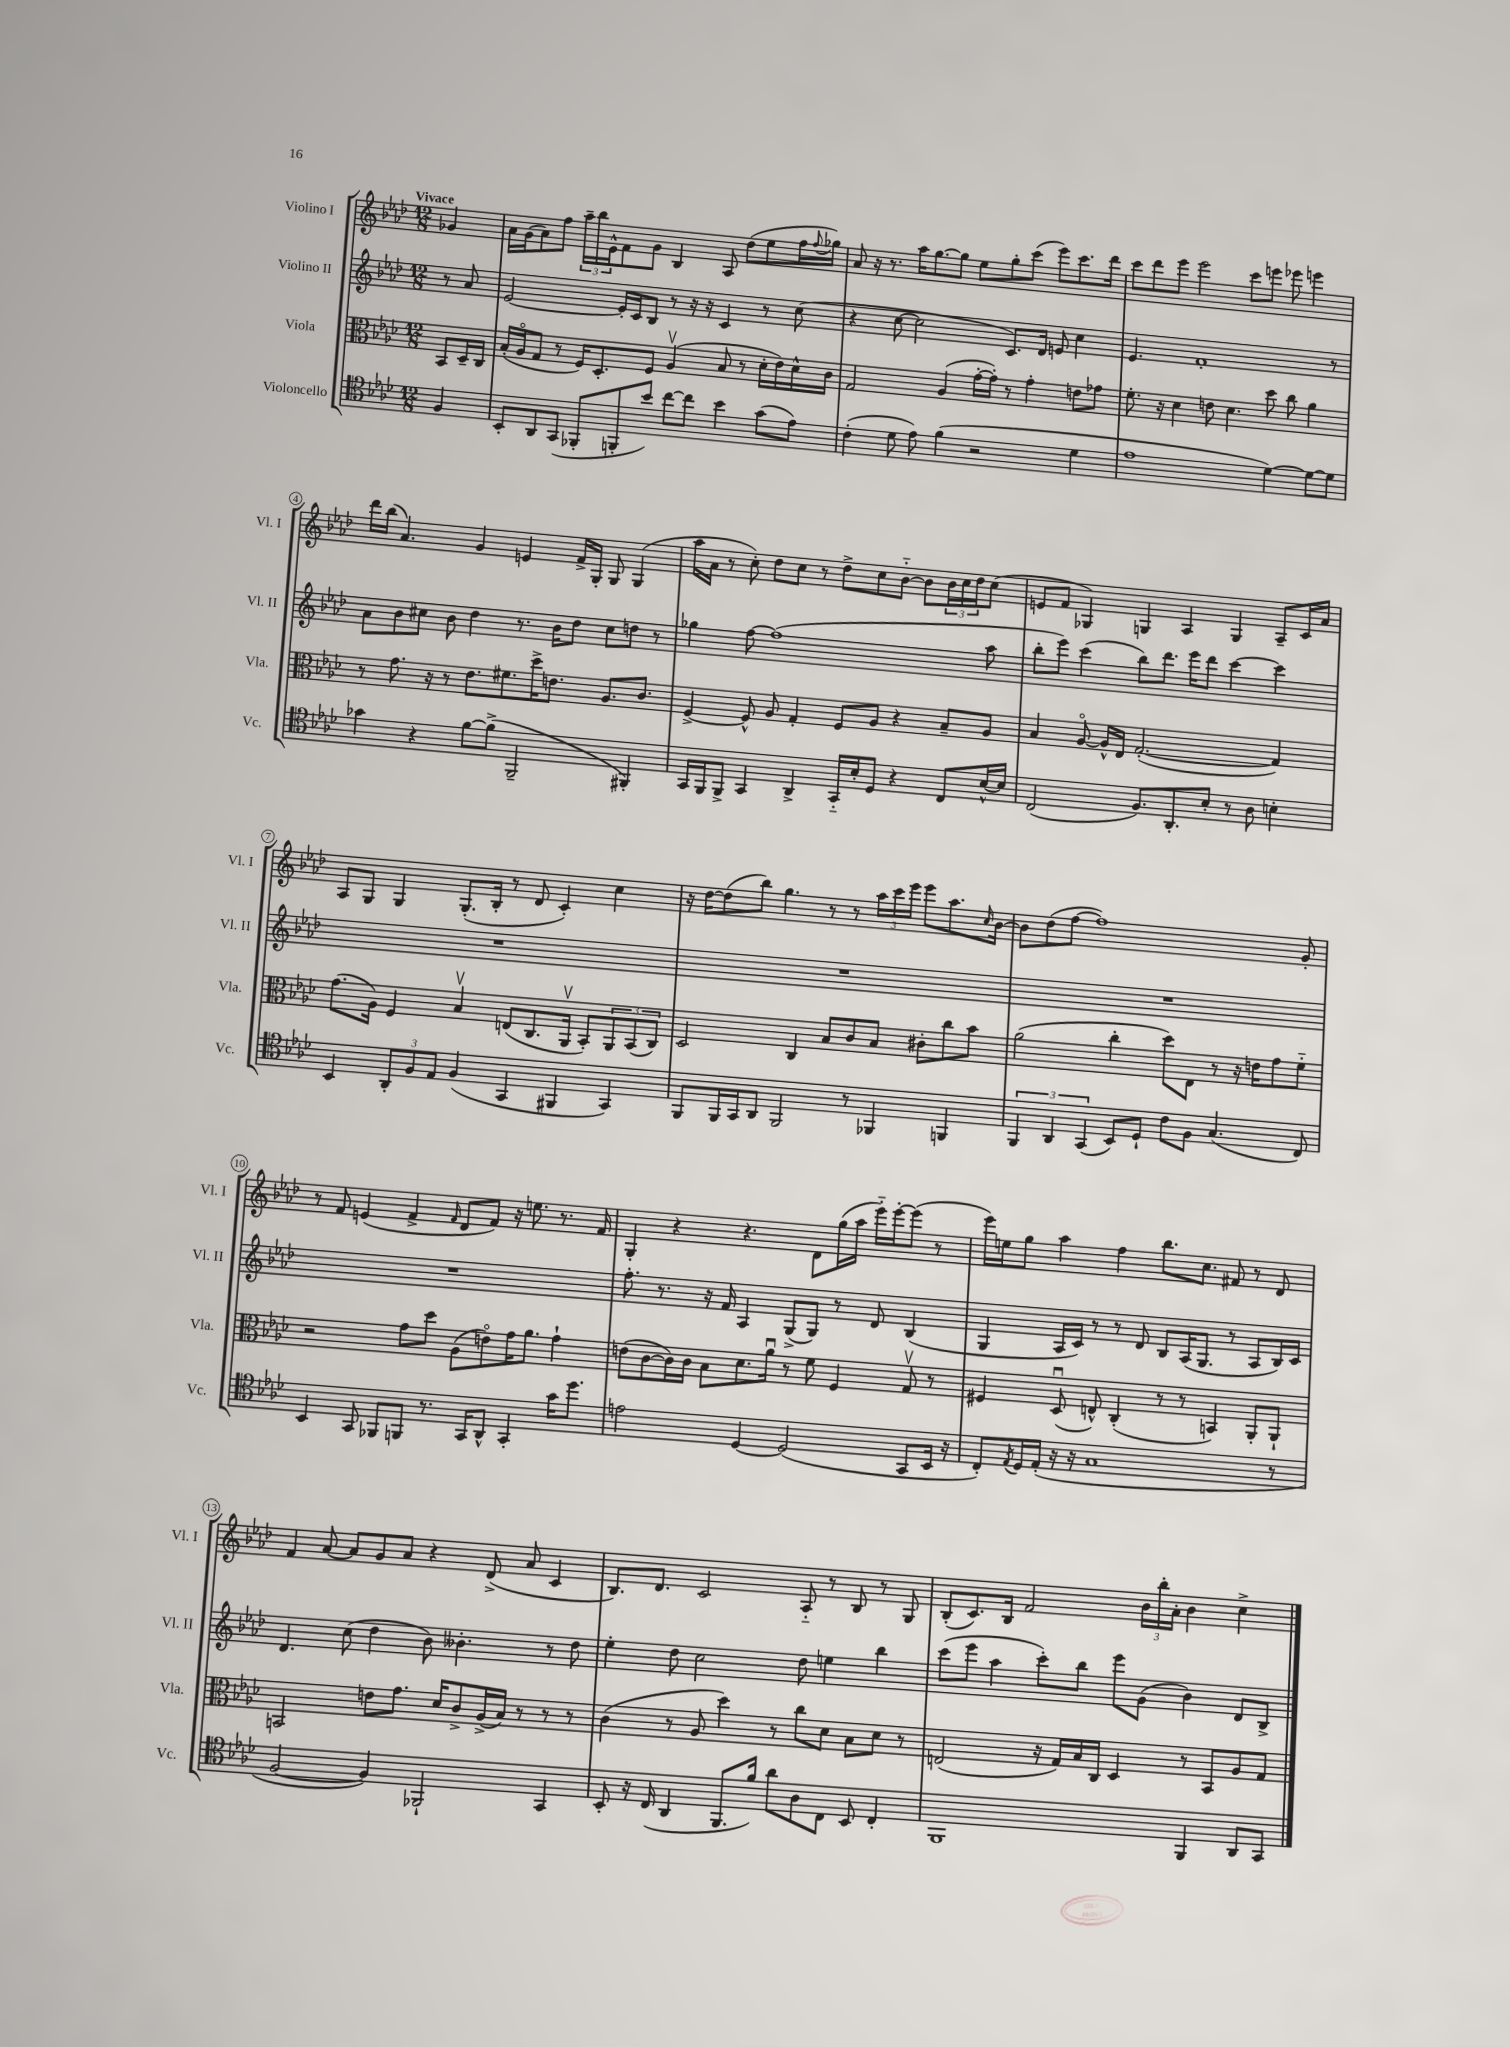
<<
\new StaffGroup <<
\new Staff = "s0" \with { instrumentName = "Violino I" shortInstrumentName = "Vl. I" } {
    \clef treble \key aes \major \numericTimeSignature \time 12/8 \partial 4 \tempo "Vivace"
    ges'4 |
    aes'16 g'16( aes'8) f''8 \tuplet 3/2 { aes''16-- bes''16 ees'16-^ } f'8 g'8 bes4 aes8 des''8( ees''8 f''16 \appoggiatura { f''8 } ges''16) |
    aes'8 r16 r8. aes''16 g''8.~ g''8 ees''8 g''8-. c'''8( ees'''8) c'''8. des'''16 |
    c'''8 des'''8 ees'''8 ees'''2 c'''8 e'''8 ees'''8 e'''4 |
    des'''16 bes''16( aes'4.) g'4 e'4 f'16-> g16-. g8 g4( |
    aes''16 aes'16 r8 c''8-.) des''8 c''8 r8 des''8-> c''8 bes'8~-_ bes'8 \tuplet 3/2 { bes'16 c''16 des''16 } c''8( |
    e'8 f'8 ges4) g4 aes4 g4 aes8-- c'16 aes'16 |
    aes8 g8 g4 g8.-.( bes16-. r8 des'8 c'4-.) c''4 |
    r16 des''16~ des''8( bes''8) g''4. r8 r8 \tuplet 3/2 { aes''16 c'''16 ees'''16 } ees'''8 aes''8. \grace { c''16 } bes'16~ |
    bes'8 des''8( f''8~ f''1) g'8-. |
    r8 f'8 e'4( f'4-> \grace { f'16 } des'8 f'8) r16 e''8. r8. f'16 |
    g4-. r4 r4. des'8 g''16( aes''16 ees'''16-_) ees'''16~-. ees'''8( r8 |
    ees'''16) e''16 g''8 aes''4 f''4 bes''8. c''8. fis'8 r8 des'8 |
    f'4 aes'8~ aes'8 g'8 aes'8 r4 des'8->( aes'8 c'4 |
    bes8.) des'8. c'2 aes8-_ r8 bes8 r8 g8 |
    bes8-.( c'8.) bes16 f'2 \tuplet 3/2 { bes'16 bes''16-. aes'16-. } bes'4 c''4-> \bar "|." |
}
\new Staff = "s1" \with { instrumentName = "Violino II" shortInstrumentName = "Vl. II" } {
    \clef treble \key aes \major \numericTimeSignature \time 12/8 \partial 4
    r8 aes'8 |
    ees'2~ ees'16-. c'16 bes8 r8 r16 r16 c'4 r8 c''8( |
    r4 c''8~ c''2 c'8.) des'16 e'8 c''4 |
    ees'4. f'1-. r8 |
    aes'8 bes'8 cis''8 bes'8 des''4 r8. bes'16 des''8 cis''8 d''8 r8 |
    ges''4 f''8~ f''1( aes''8 |
    bes''8-. ees'''8) c'''4( bes''8) des'''8. ees'''16 des'''8 c'''4~ c'''4 |
    R1. |
    R1. |
    R1. |
    R1. |
    f''8.-. r8. r16 f'16 aes4 g8->( g8) r8 des'8 bes4( |
    g4 aes16 c'16) r8 r8 des'8 bes8 aes16( g8. r8 aes8 bes16) c'16 |
    des'4. c''8( des''4 bes'8) beses'4.-. r8 des''8 |
    ees''4-. des''8 c''2 des''8 e''4 bes''4 |
    c'''8( ees'''8 aes''4 c'''8-.) bes''8 ees'''8 g'8( bes'4) des'8 bes8-> \bar "|." |
}
\new Staff = "s2" \with { instrumentName = "Viola" shortInstrumentName = "Vla." } {
    \clef alto \key aes \major \numericTimeSignature \time 12/8 \partial 4
    bes,8 des16-- c16 |
    bes16-.( aes16\flageolet g8 r8 f16) des8.-. f8 aes4\upbow( bes8 r8 des'16-. ees'16) des'16-^ c'16 |
    g2 aes4( g'16~-. g'16-.) r8 g'4-. e'8 ges'8 |
    f'8.-. r16 des'4 e'8 des'4. des''8 c''8 aes'4 |
    r8 g'8. r16 r8 ees'8. fis'8. des''16-> e'8. aes8. c'8. |
    f4~-> f8-^ aes8 g4-. f8 aes8 r4 bes8-- aes8 |
    bes4 aes8~\flageolet aes16-^ ees16 g2.~-.( g4) |
    g'8.( aes16) f4 bes4\upbow e8( c8. aes,16\upbow bes,8-.) \tuplet 3/2 { aes,8 bes,8( c8) } |
    des2 c4 bes8 c'8 bes8 cis'8-. c''8 bes'8 |
    aes'2( c''4-. des''8) ees8 r8 r16 e'16 g'8 f'8-_ |
    r2 g'8 des''8 aes8( e'8\flageolet) g'16 aes'8. g'4-! |
    e'8( c'8~ c'16) c'16 bes8 des'8. aes'16\downbow r8 f'8 f4 g8\upbow r8 |
    fis4 des8\downbow( e8-^) c4-.( r8 r8 b,4) aes,8-. aes,8-! |
    b,2 e'8 g'8. des'16 c'8-> aes16->( bes16) r8 r8 r8 |
    c'4( r8 aes8 des''4) r8 c''8 des'8 bes8 des'8 r8 |
    e2( r16 g16) bes16 c16 des4 r8 bes,8 aes8 g8 \bar "|." |
}
\new Staff = "s3" \with { instrumentName = "Violoncello" shortInstrumentName = "Vc." } {
    \clef tenor \key aes \major \numericTimeSignature \time 12/8 \partial 4
    f4 |
    bes,8-. aes,8 g,8( fes,8-. f,8-. bes'8) c''8~ c''8 bes'4 g'8( ees'8) |
    c'4-.( des'8 ees'8) f'4( r2 des'4 |
    ees'1 des'4~) des'8~ des'8 |
    ges'4 r4 f'8~ f'8->( f,2-- fis,4-.) |
    g,16 f,16 f,8-> g,4 aes,4-> g,16-_ bes16-. des8 r4 c8 bes16~-^ bes16 |
    c2( f8.) aes,8.-. bes8-. r8 aes8 b4-. |
    bes,4 \tuplet 3/2 { aes,8-. f8 ees8 } f4( g,4 fis,4 g,4) |
    f,8 f,16 g,16 aes,8 f,2 r8 fes,4 f,4 |
    \tuplet 3/2 { f,4 aes,4 g,4( } bes,8) des8-! c'8 f8 g4.( c8) |
    bes,4 g,8 fes,8 f,8 r8. g,16 aes,8-^ g,4-. g'16 des''8. |
    e'2 des4~ des2( g,8 bes,16 r16 |
    c8-.) \acciaccatura { ees8 } des16 ees16-.( r16 r16 g1 r8 |
    f2~ f4) fes,2-! g,4 |
    bes,8-. r16 c16( aes,4 f,8. f'16) aes'8 aes8 c8 bes,8 c4-. |
    f,1 f,4 aes,8 g,8 \bar "|." |
}
>>
>>
\layout { \context { \Score \override BarNumber.stencil = #(make-stencil-circler 0.1 0.3 ly:text-interface::print) } }
